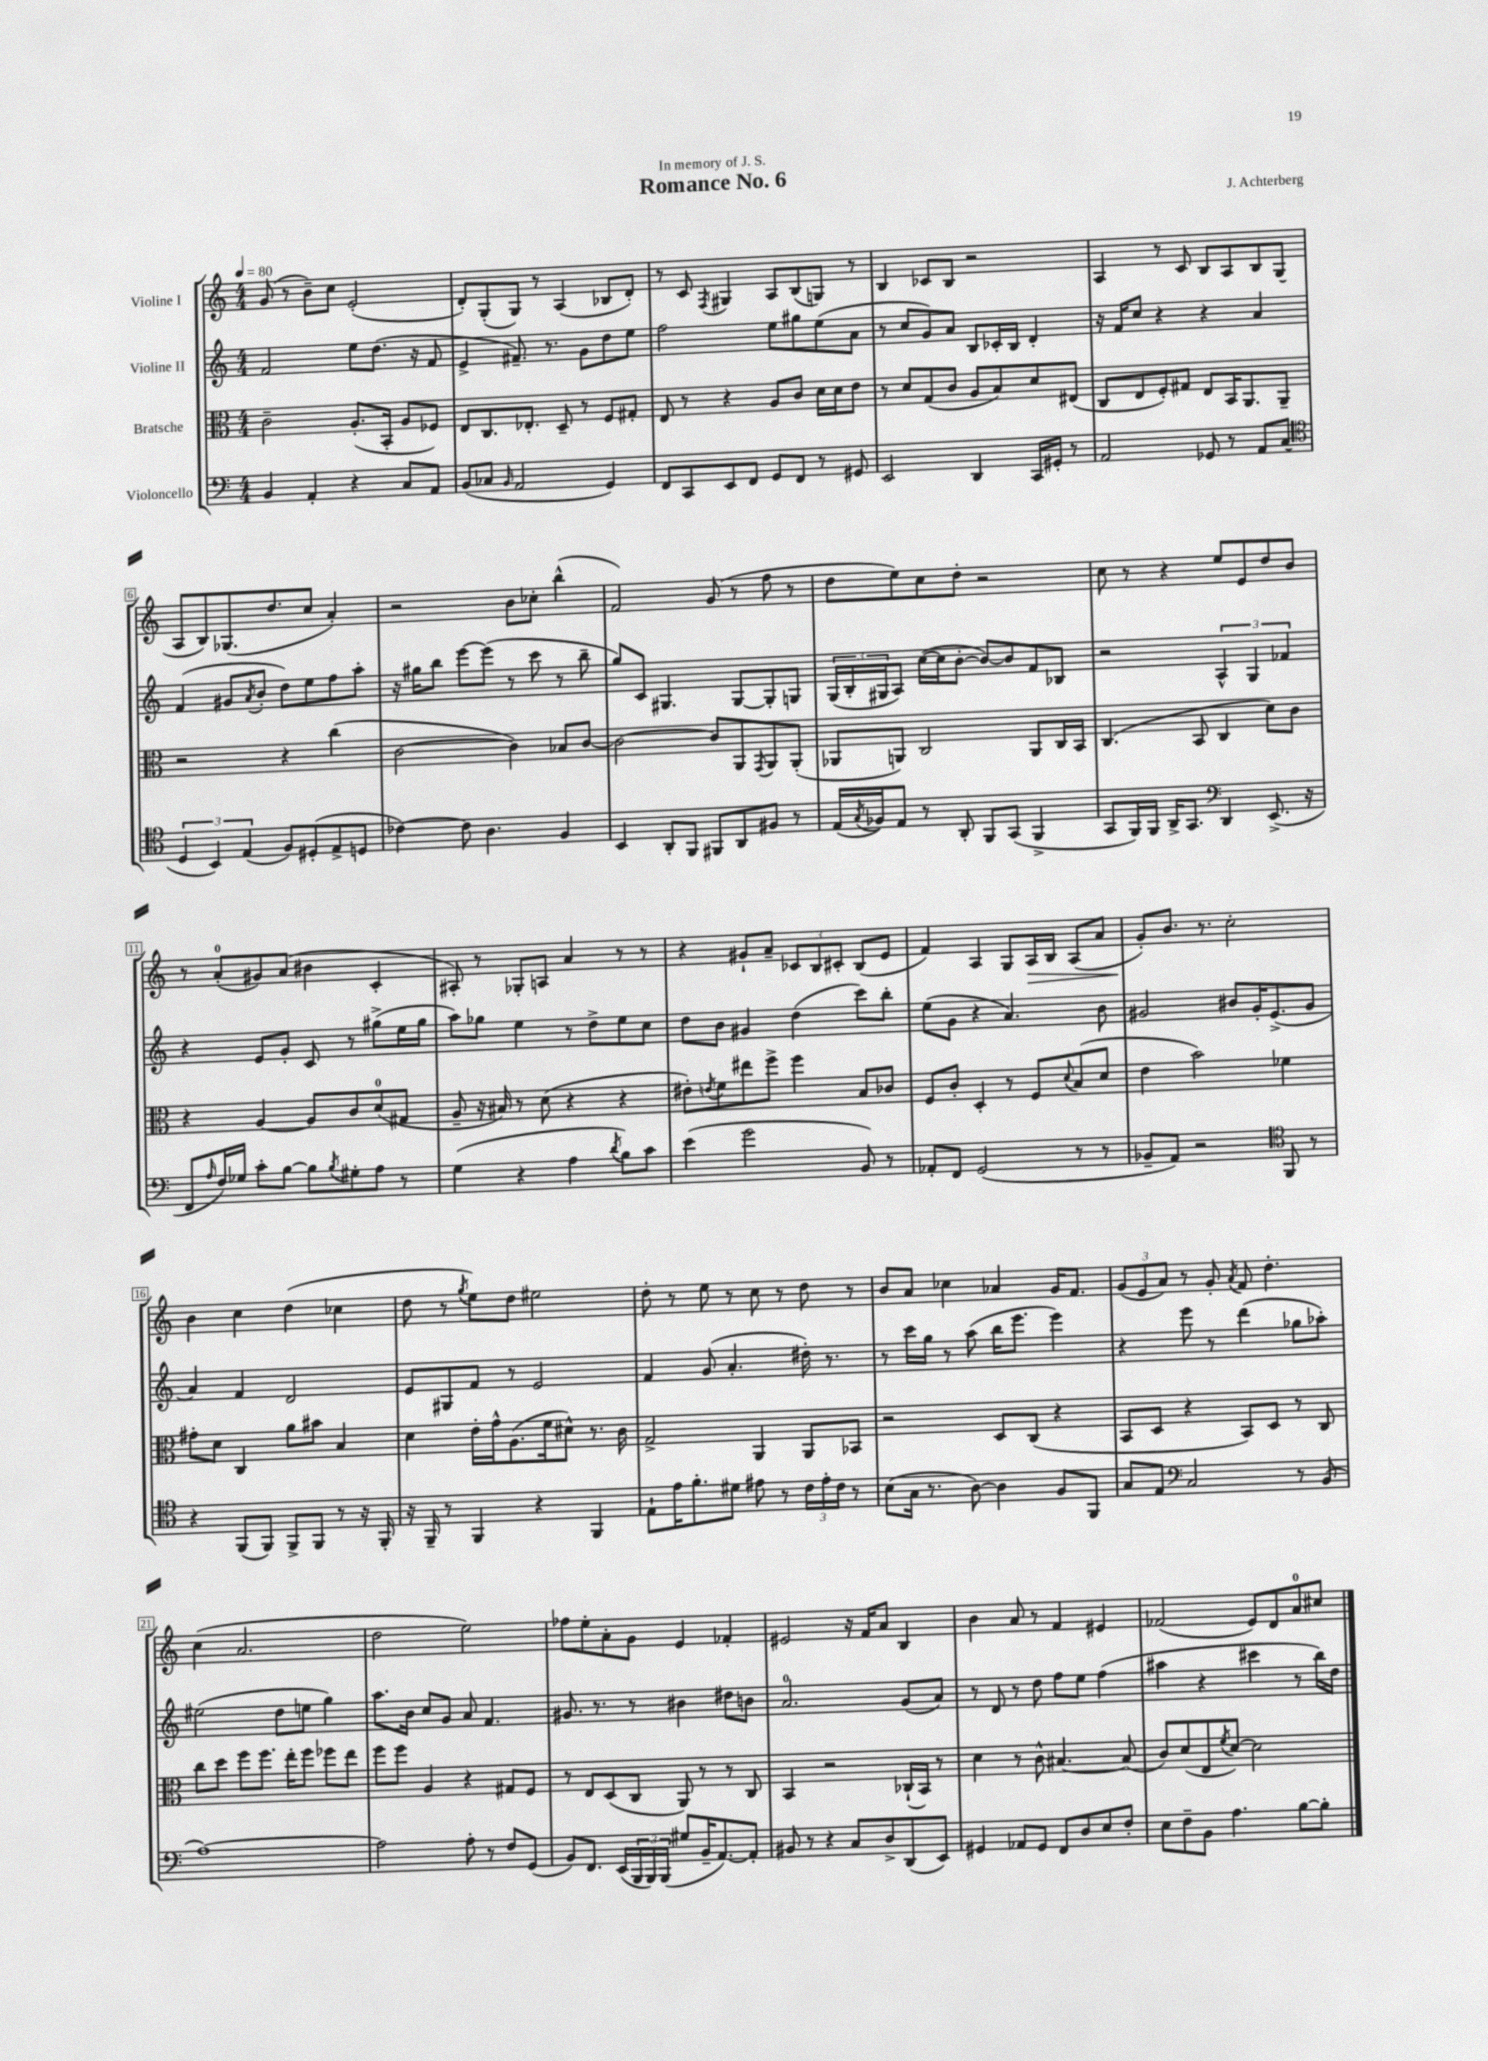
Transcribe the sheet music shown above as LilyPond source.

\header { title = "Romance No. 6" composer = "J. Achterberg" dedication = "In memory of J. S." }
<<
\new StaffGroup <<
\new Staff = "s0" \with { instrumentName = "Violine I" } {
    \clef treble \key c \major \numericTimeSignature \time 4/4 \tempo 4 = 80
    g'8( r8 b'8--) c''8 e'2-.( |
    d'8-.) g8-.( g8) r8 a4( bes8 d'8-.) |
    r8 c'8 \acciaccatura { f8 } gis4 a8 b8( g8) r8 |
    b4 ces'8 b8 r2 |
    a4 r8 c'8 b8 a8 b8 g8( |
    a8 b8) ges8.( d''8. c''8 a'4-.) |
    r2 b'8 ces''8-. b''4-^( |
    f'2) g'8( r8 f''8 r8 |
    d''8 e''8) c''8 d''8-. r2 |
    c''8 r8 r4 e''8 e'8 d''8 b'8 |
    r8 a'8-0-.( gis'8) a'8( bis'4 c'4-. |
    ais8-.) r8 ges8-. a8 a'4 r8 r8 |
    r4 gis'8-! a'8-- \tuplet 3/2 { ces'8 b8 cis'8-. } b8( e'8 |
    f'4) a4 g8 a16\> b16 a8( a'8 |
    g'8-.\!) b'8. r8. c''2-. |
    b'4 c''4 d''4( ces''4 |
    d''8 r8 \acciaccatura { g''8 } e''8) d''8 eis''2 |
    d''8-. r8 e''8 r8 c''8 r8 d''8 r8 |
    b'8 a'8 ces''4 aes'4 g'16 f'8. |
    \tuplet 3/2 { g'8( e'8 a'8) } r8 g'8-. \acciaccatura { a'8 } f'8 d''4.-. |
    c''4( a'2. |
    d''2 e''2) |
    fes''8 e''8-. a'8-. g'8 e'4 fes'4-. |
    eis'2 r16 f'16 a'8 b4 |
    b'4 a'8 r8 f'4 eis'4 |
    fes'2( e'8) d'8 a'8-0 cis''8 \bar "|." |
}
\new Staff = "s1" \with { instrumentName = "Violine II" } {
    \clef treble \key c \major \numericTimeSignature \time 4/4
    f'2 e''8 d''8.( r16 f'8 |
    e'4-> fis'8.--) r8. g'8 d''8 e''8 |
    f''2 e''8 gis''8 e''8( a'8 |
    r8 c''8 g'8) a'8 b8 ces'16-. b16 d'4-. |
    r16 f'16 c''8 r4 r4 a'4 |
    f'4( gis'8 \acciaccatura { a'8 } b'8-. d''8) e''8 f''8 a''8-. |
    r16 gis''16 b''8 e'''8~ e'''8( r8 c'''8 r8 b''8-- |
    g''8) c'8 gis4. gis8~ gis8-. g8 |
    \tuplet 3/2 { g16( b16-. gis16 } a8) c''16~( c''16 b'8~-. b'8~) b'8 f'8 bes8 |
    r2 \tuplet 3/2 { a4-^ g4 fes'4 } |
    r4 e'8 g'8-. c'8 r8 gis''8->( e''16 gis''16 |
    a''8) ges''8 e''4 r8 d''8-> e''8 c''8 |
    d''8 b'8 gis'4 d''4( c'''8) b''8-. |
    e''8( g'8 r4 a'4.) b'8 |
    gis'2 bis'8 gis'16-. e'8.->( gis'8 |
    a'4) f'4 d'2 |
    e'8 gis8 f'8 r8 e'2 |
    f'4 g'8( a'4.-. dis''16-.) r8. |
    r8 c'''16 g''16 r8 a''8( b''16 e'''8. e'''4) |
    r4 e'''8 r8 d'''4( ges''8 aes''8-.) |
    eis''2( d''8 e''8 g''4) |
    a''8. b'16 c''8 g'8 a'8 f'4. |
    gis'8. r8. r8 bis'4 dis''8 b'8 |
    a'2.-0 g'8( a'8) |
    r8 d'8 r8 d''8 f''8 e''8 f''4( |
    ais''4 r4 cis'''4 r8 b''16) d''16 \bar "|." |
}
\new Staff = "s2" \with { instrumentName = "Bratsche" } {
    \clef alto \key c \major \numericTimeSignature \time 4/4
    c'2-- a8.-.( b,16-. a8 fes8) |
    e8 c8. ees8.-. d8-- r8 f8 gis8-. |
    e8 r8 r4 a8 c'8 d'16 d'16 e'8 |
    r8 d'8 g8( c'8 a8 b8) d'8 eis8( |
    c8 e8 f8-.) gis8 e8 b,16 a,8. a,8-- |
    r2 r4 c''4( |
    c'2~ c'4) bes8 c'8~ |
    c'2~ c'8 a,8 \acciaccatura { g,8 } a,8 a,8-.( |
    aes,8 a,8) c2 a,8 c16 b,16 |
    c4.( b,8 c4 d'8) c'8 |
    r4 a4~ a8 c'8 d'8-0( gis8 |
    a8-- r16 bis16) r8 d'8( r4 r4 |
    eis'8-.) \acciaccatura { e'8 } f'8 eis''8 f''8-> f''4 b8 ces'8 |
    f8 c'8-. d4-. r8 f8 \appoggiatura { d'8 } b8( d'8 |
    e'4 b'2) fes'4 |
    gis'8-. d'8 c4 a'8 bis'8 b4 |
    d'4 e'16-. g'16-^ a8.( f'16 dis'8-^) r8. c'16 |
    g2-> a,4 a,8 bes,8 |
    r2 d8 c8( r4 |
    b,8 d8 r4 b,8) d8 r8 c8 |
    c''8 d''8 f''8 f''8. e''16-. f''8 fes''8 e''8 |
    f''8 f''8 a4 r4 gis8 f8 |
    r8 e8 d8( c8 a,8) r8 r8 c8 |
    b,4 r2 ces16-!( b,16) r8 |
    d'4 r8 c'8-^ bis4.~ bis8( |
    c'8) d'8( e8 \acciaccatura { f'8 } d'8~) d'2 \bar "|." |
}
\new Staff = "s3" \with { instrumentName = "Violoncello" } {
    \clef bass \key c \major \numericTimeSignature \time 4/4
    b,4 a,4-. r4 c8 a,8 |
    b,8( ces8 \grace { b,16 } a,2 g,4) |
    f,8 c,8 e,8 f,8 g,8 f,8 r8 gis,8 |
    e,2 d,4 c,16 gis,16-. r8 |
    a,2 ges,8 r8 a,8 c8( |
    \clef tenor \tuplet 3/2 { d4 b,4) e4( } f8) dis8-.( e8-> d8 |
    ces'4~) ces'8 a4. f4 |
    b,4 a,8-. f,8 fis,8 a,8 fis8 r8 |
    e16( \acciaccatura { g8 } fes16) e8 r8 a,8-. f,8 g,8( f,4-> |
    g,8 f,16) f,16 a,16-> g,8. \clef bass d,4 e,8.->( r16 |
    f,8 \grace { a16 } f16) ges16 c'8-. b8~ b8 \acciaccatura { b8 } gis8-. a8 r8 |
    g4( r4 a4 \acciaccatura { d'8 } b8) c'8 |
    e'4( g'2 b,8) r8 |
    aes,8-. f,8 g,2( r8 r8 |
    bes,8-- a,8) r2 \clef tenor f,8 r8 |
    r4 f,8( f,8) f,8-> f,8 r8 r16 f,16-. |
    r16 f,16-- r8 f,4 r4 f,4 |
    e8-! e'16 f'8.-. dis'8 eis'8 r8 \tuplet 3/2 { c'16 eis'16-. c'16 } r8 |
    b8( g16 r8. a8~) a4 f8 f,8 |
    g8 e8 \clef bass c2 r8 b,8( |
    a1~) |
    a2 a8-. r8 f8 g,8( |
    b,8) f,8. e,16( \tuplet 3/2 { b,,16 b,,16) b,,16( } gis8 b,16-- a,8.~) a,8-. |
    bis,8 r8 r4 c8 d8-> d,8( e,8) |
    gis,4 aes,8 gis,8 f,8 d8 e8 f8-. |
    e8 f8-- b,8 a4. b8~ b8-. \bar "|." |
}
>>
>>
\layout { \context { \Score \override BarNumber.stencil = #(make-stencil-boxer 0.1 0.3 ly:text-interface::print) } }
